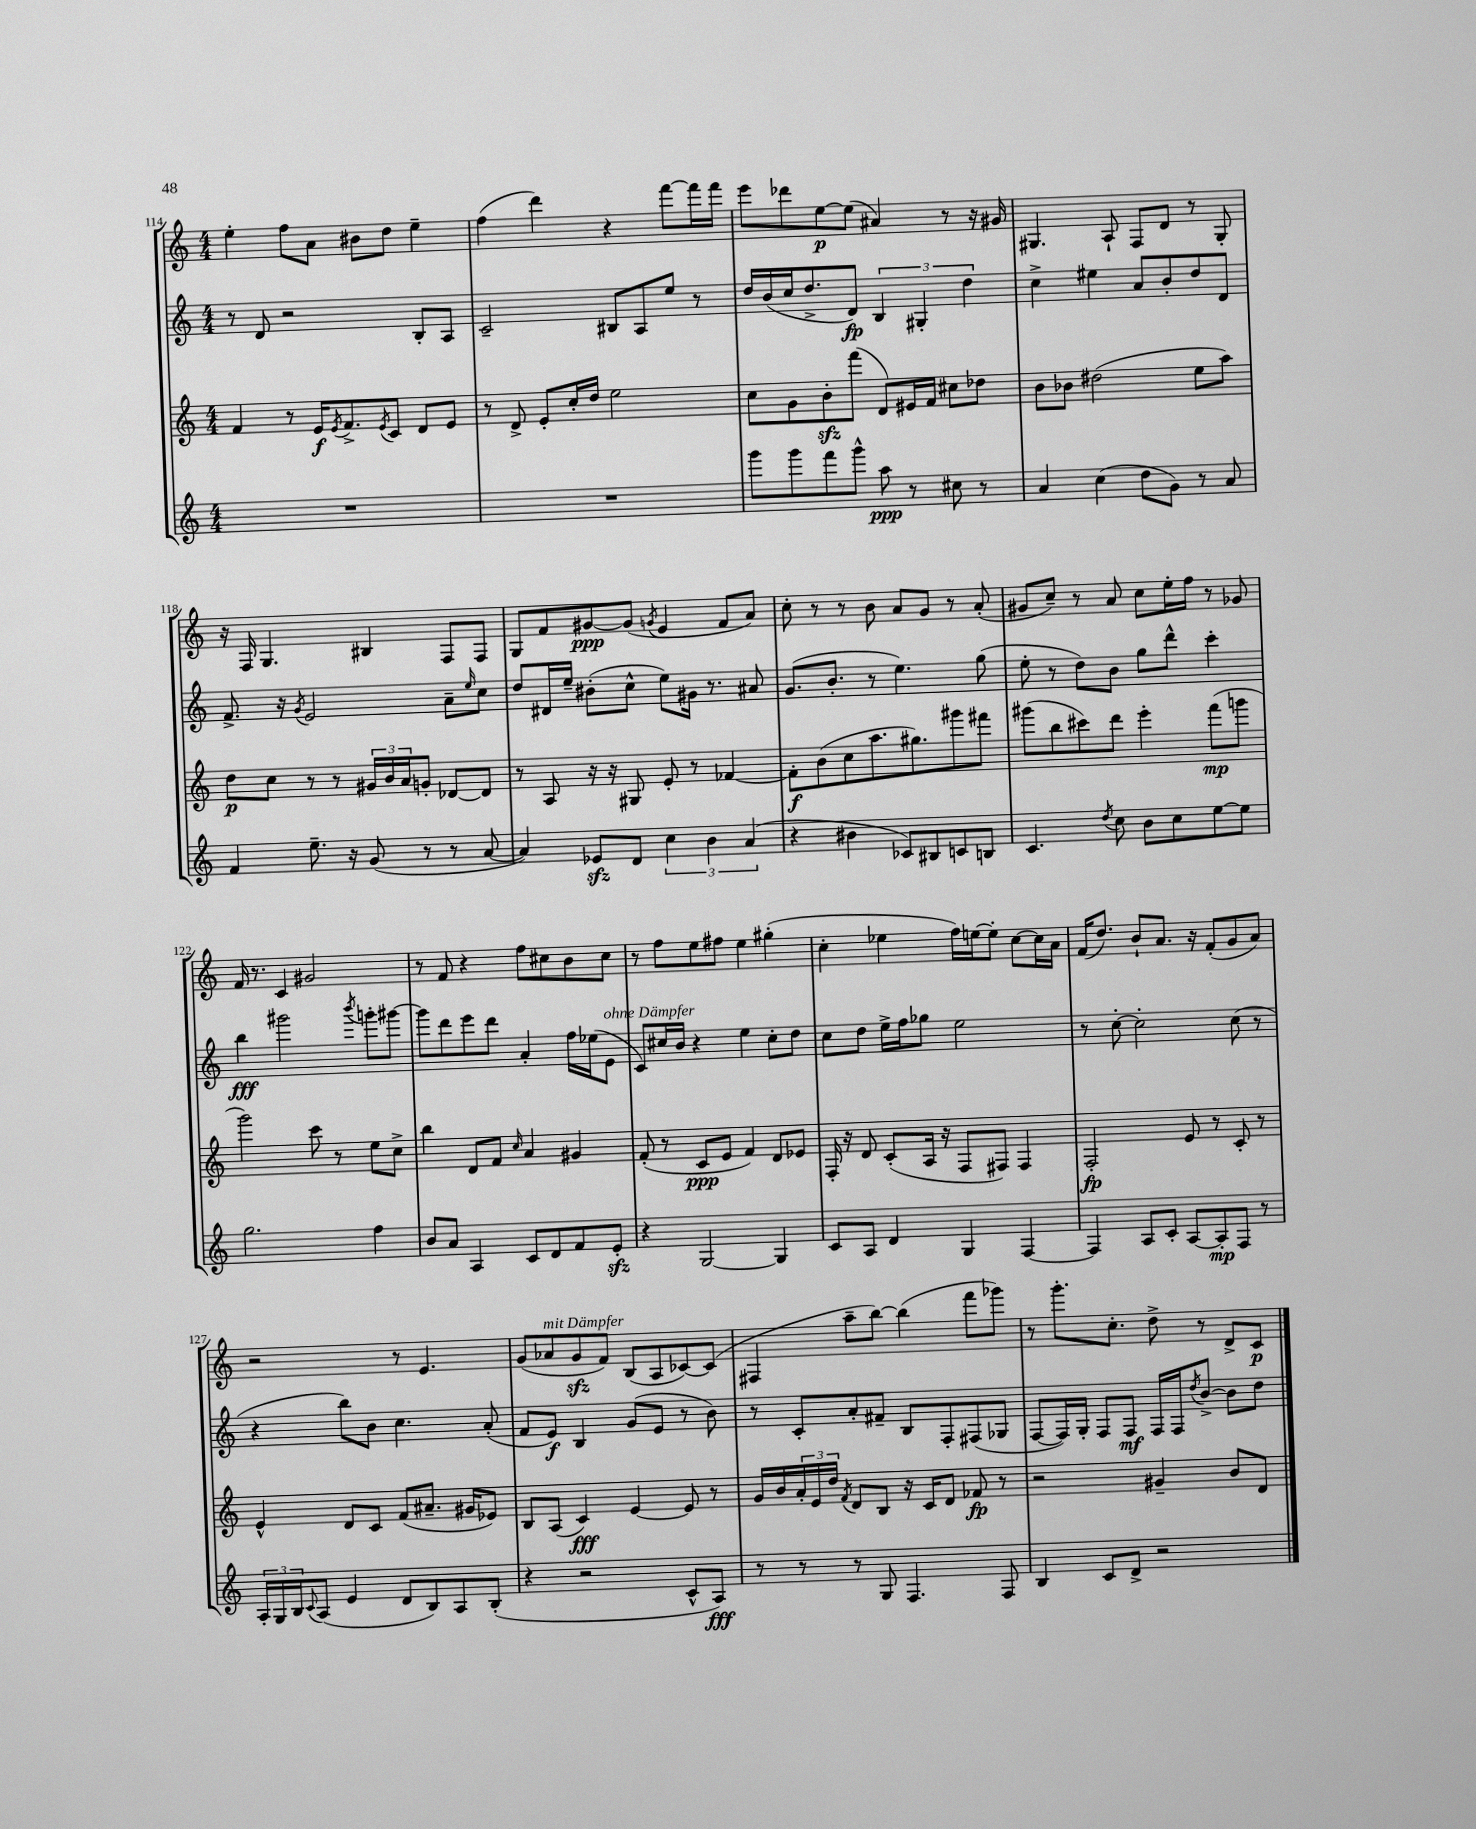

**kern	**dynam	**kern	**dynam	**kern	**dynam	**kern	**dynam
*part4	*part4	*part3	*part3	*part2	*part2	*part1	*part1
*staff4	*staff4	*staff3	*staff3	*staff2	*staff2	*staff1	*staff1
*clefG2	*	*clefG2	*	*clefG2	*	*clefG2	*
*k[]	*	*k[]	*	*k[]	*	*k[]	*
*M4/4	*	*M4/4	*	*M4/4	*	*M4/4	*
=114	=114	=114	=114	=114	=114	=114	=114
1r	.	4f/	.	8r	.	4ee'\	.
.	.	.	.	8d/	.	.	.
.	.	8r	.	2r	.	8ff\L	.
.	.	16e/KL	f	.	.	8a\J	.
.	.	8qe/	.	.	.	.	.
.	.	8.f^/	.	.	.	.	.
.	.	.	.	.	.	8b#X\L	.
.	.	8qe/	.	.	.	.	.
.	.	8c/J	.	.	.	8dd\J	.
.	.	8d/L	.	8B'/L	.	4ee~\	.
.	.	8e/J	.	8A/J	.	.	.
=115	=115	=115	=115	=115	=115	=115	=115
1r	.	8r	.	2c~/	.	(4ff\	.
.	.	8d^/	.	.	.	.	.
.	.	8e'/L	.	.	.	4ddd\)	.
.	.	16cc'/L	.	.	.	.	.
.	.	16dd/JJ	.	.	.	.	.
.	.	2ee\	.	8B#X/L	.	4r	.
.	.	.	.	8A/	.	.	.
.	.	.	.	8ee/J	.	[8fff\L	.
.	.	.	.	8r	.	16fff\L]	.
.	.	.	.	.	.	16fff\JJ	.
=116	=116	=116	=116	=116	=116	=116	=116
8ggg\L	.	8cc\L	.	16dd/LL	.	8eee\L	.
.	.	.	.	(16b/	.	.	.
8ggg\	.	8g\	.	16cc/J	.	8ddd-X\	.
.	.	.	.	8.dd^/	.	.	.
8fff\	.	8bzz'\	.	.	.	[8ee\	p
8ggg^^\J	.	(8fff\J	.	8d/J)	fp	(8ee\J]	.
8aa\	ppp	8d/L)	.	6B/	.	4a#X/)	.
8r	.	16e#X/L	.	.	.	.	.
.	.	.	.	6G#X'/	.	.	.
.	.	16f/JJ	.	.	.	.	.
8cc#X\	.	8cc#X\L	.	.	.	8r	.
.	.	.	.	6dd\	.	.	.
8r	.	8dd-X\J	.	.	.	16r	.
.	.	.	.	.	.	16g#X/	.
=117	=117	=117	=117	=117	=117	=117	=117
4a/	.	8b\L	.	4cc^\	.	4.G#X/	.
.	.	8b-X\J	.	.	.	.	.
(4cc\	.	(2dd#X\	.	4ee#X\	.	.	.
.	.	.	.	.	.	8A`/	.
8dd\L	.	.	.	8a/L	.	8F/L	.
8g\J)	.	.	.	8b'/	.	8d/J	.
8r	.	8ee\L	.	8dd/	.	8r	.
8a/	.	8aa\J)	.	8d/J	.	8G#'/	.
!!LO:LB:g=z
=118	=118	=118	=118	=118	=118	=118	=118
4f/	.	8dd\L	p	8.f^/	.	16r	.
.	.	.	.	.	.	16F/	.
.	.	8cc\J	.	.	.	4.G/	.
.	.	.	.	16r	.	.	.
.	.	.	.	8qg/	.	.	.
8.ee~\	.	8r	.	2e/	.	.	.
.	.	8r	.	.	.	.	.
16r	.	.	.	.	.	.	.
(8g/	.	24g#X/LL	.	.	.	4B#X/	.
.	.	24b/	.	.	.	.	.
.	.	24a/J	.	.	.	.	.
8r	.	8gn'/J	.	.	.	.	.
8r	.	[8d-X/L	.	8a~\L	.	8F/L	.
.	.	.	.	16qqee/	.	.	.
[8a/	.	8d-/J]	.	8cc\J	.	8F/J	.
=119	=119	=119	=119	=119	=119	=119	=119
4a/])	.	8r	.	8dd/L	.	8G/L	.
.	.	8A/	.	16d#X/L	.	8f/	.
.	.	.	.	16ee~/JJ	.	.	.
8e-Xzz/L	.	16r	.	(8b#X'\L	.	[8g#X/	ppp
.	.	16r	.	.	.	.	.
8d/J	.	8G#X/	.	8cc^^\J	.	(8g#/J]	.
.	.	.	.	.	.	8qgn/	.
6cc\	.	8e'/	.	8ee\L)	.	4e/	.
.	.	8r	.	16g#X\Jk	.	.	.
6b\	.	.	.	.	.	.	.
.	.	.	.	8.r	.	.	.
.	.	[4f-X/	.	.	.	8f/L	.
(6a/	.	.	.	.	.	.	.
.	.	.	.	8a#X/	.	8a/J)	.
=120	=120	=120	=120	=120	=120	=120	=120
4r	.	8f-'\L]	f	(8.g/L	.	8cc'\	.
.	.	(8b\	.	.	.	8r	.
.	.	.	.	8.b'/J	.	.	.
4b#X\	.	8cc\	.	.	.	8r	.
.	.	8.aa\	.	8r	.	8b\	.
8c-X/L)	.	.	.	4.ee\)	.	8a/L	.
.	.	8.gg#X\)	.	.	.	.	.
8B#X/	.	.	.	.	.	8g/J	.
8cn/	.	8ggg#X\	.	.	.	8r	.
8Bn/J	.	8fff#X\J	.	(8gg\	.	(8a'/	.
=121	=121	=121	=121	=121	=121	=121	=121
4.c/	.	(8ggg#X\L	.	8ee'\	.	8g#X/L	.
.	.	8bb\	.	8r	.	8cc~/J)	.
.	.	8ccc#X\)	.	8dd\L)	.	8r	.
8qdd/	.	.	.	.	.	.	.
8cc\	.	8ddd\J	.	8b\J	.	8a/	.
8b\L	.	4eee'\	.	8gg\L	.	8cc\L	.
8cc\	.	.	.	8ddd^^\J	.	16ee'\L	.
.	.	.	.	.	.	16ff\JJ	.
[8ee\	.	(8fff\L	mp	4ccc'\	.	8r	.
8ee\J]	.	8gggn\J	.	.	.	8g-X/	.
!!LO:LB:g=z
=122	=122	=122	=122	=122	=122	=122	=122
2.gg\	.	2ggg\)	.	4bb\	fff	16f/	.
.	.	.	.	.	.	8.r	.
.	.	.	.	2ggg#X\	.	4c/	.
.	.	8ccc\	.	.	.	2g#X/	.
.	.	8r	.	.	.	.	.
.	.	.	.	8qbbb/	.	.	.
4ff\	.	8ee\L	.	8gggn'\L	.	.	.
.	.	8cc^\J	.	[8ggg#X\J	.	.	.
=123	=123	=123	=123	=123	=123	=123	=123
8b/L	.	4bb\	.	8ggg#\L]	.	8r	.
8a/J	.	.	.	8ddd\	.	8f/	.
4A/	.	8d/L	.	8eee\	.	4r	.
.	.	8f/J	.	8ddd\J	.	.	.
.	.	16qqcc/	.	.	.	.	.
8c/L	.	4a/	.	4a'/	.	8ff\L	.
8d/	.	.	.	.	.	8cc#X\	.
8f/	.	4g#X/	.	16ff\LL	.	8b\	.
.	.	.	.	(16ee-X\J	.	.	.
!	!	!	!	!LO:TX:a:i:t=ohne Dämpfer	!	!	!
8ezz'/J	.	.	.	8e\J	.	8cc#\J	.
=124	=124	=124	=124	=124	=124	=124	=124
4r	.	(8f'/	.	8c/L)	.	8r	.
.	.	8r	.	16cc#X/L	.	8ff\L	.
.	.	.	.	16b/JJ	.	.	.
[2G/	.	8c/L	ppp	4r	.	8ee\	.
.	.	8e/J	.	.	.	8ff#X\J	.
.	.	4f/)	.	4ee\	.	4ee\	.
4G/]	.	8d/L	.	8cc#'\L	.	(4gg#X'\	.
.	.	8e-X/J	.	8dd\J	.	.	.
=125	=125	=125	=125	=125	=125	=125	=125
8c/L	.	16F'/	.	8cc\L	.	4cc'\	.
.	.	16r	.	.	.	.	.
8A/J	.	8d/	.	8dd\J	.	.	.
4d/	.	(8c'/L	.	16ee^\LL	.	4ee-X\	.
.	.	.	.	16ff\J	.	.	.
.	.	16A/Jk	.	8gg-X\J	.	.	.
.	.	16r	.	.	.	.	.
4G/	.	8F/L	.	2ee\	.	16ff\LL)	.
.	.	.	.	.	.	[16een\J	.
.	.	8F#X/J)	.	.	.	8ee'\J]	.
[4F/	.	4F#/	.	.	.	[8cc\L	.
.	.	.	.	.	.	16cc\L]	.
.	.	.	.	.	.	16a\JJ	.
=126	=126	=126	=126	=126	=126	=126	=126
4F/]	.	2F'/	fp	8r	.	(16f/KL	.
.	.	.	.	.	.	8.dd/J)	.
.	.	.	.	[8cc'\	.	.	.
8A/L	.	.	.	2cc'\]	.	8b`/L	.
8c'/J	.	.	.	.	.	8.a/J	.
[8A/L	.	8e/	.	.	.	.	.
.	.	.	.	.	.	16r	.
8A'/]	mp	8r	.	.	.	(8f'/L	.
8F/J	.	8c'/	.	(8cc\	.	8g/	.
8r	.	8r	.	8r	.	8a/J)	.
!!LO:LB:g=z
=127	=127	=127	=127	=127	=127	=127	=127
24A'/LL	.	4e^^/	.	4r	.	2r	.
24G/	.	.	.	.	.	.	.
24B/J	.	.	.	.	.	.	.
8qqc/	.	.	.	.	.	.	.
(8A/J	.	.	.	.	.	.	.
4e/	.	8d/L	.	8bb\L)	.	.	.
.	.	8c/J	.	8b\J	.	.	.
8d/L	.	(8f/L	.	4.cc\	.	8r	.
8B/)	.	8.a#X~/J	.	.	.	4.e/	.
8A/	.	.	.	.	.	.	.
.	.	16g#X/KL	.	.	.	.	.
(8B'/J	.	8e-X/J)	.	(8a'/	.	.	.
=128	=128	=128	=128	=128	=128	=128	=128
4r	.	8B/L	.	8f/L	.	(8g/L	.
!	!	!	!	!	!	!LO:TX:a:i:t=mit Dämpfer	!
.	.	(8A/J	.	8e/J)	f	8a-X/	.
2r	.	4c/)	fff	4B/	.	8gzz/	.
.	.	.	.	.	.	8f/J)	.
.	.	[4e/	.	(8g/L	.	(8B/L	.
.	.	.	.	8e/J	.	8A/	.
8c^^/L	.	8e/]	.	8r	.	[8c-X/)	.
8A/J)	fff	8r	.	8b\)	.	(8c-/J]	.
=129	=129	=129	=129	=129	=129	=129	=129
8r	.	16g/LL	.	8r	.	4F#X/	.
.	.	16b/	.	.	.	.	.
8r	.	24a'/	.	8c'/L	.	.	.
.	.	24e/	.	.	.	.	.
.	.	24dd/JJ	.	.	.	.	.
.	.	8qf/	.	.	.	.	.
8r	.	8d/L	.	8a'/	.	8aa~\L	.
8G/	.	8B/J	.	8f#X~/J	.	[8bb\J)	.
4.F/	.	16r	.	8B/L	.	(4bb\]	.
.	.	16c/KL	.	.	.	.	.
.	.	8d/J	.	8F'/	.	.	.
.	.	8f-X/	fp	(8F#X/	.	8fff\L	.
8F/	.	8r	.	8G-X/J	.	8ggg-X\J)	.
=130	=130	=130	=130	=130	=130	=130	=130
4B/	.	2r	.	[8F/L	.	8r	.
.	.	.	.	16F/L])	.	8.ggg'\L	.
.	.	.	.	16G'/JJ	.	.	.
8c/L	.	.	.	8F/L	.	.	.
.	.	.	.	.	.	8.cc'\J	.
8d^/J	.	.	.	8F/J	mf	.	.
2r	.	4g#X~/	.	16F/LL	.	8dd^\	.
.	.	.	.	16F/J	.	.	.
.	.	.	.	8qdd/	.	.	.
.	.	.	.	[8b^/J	.	8r	.
.	.	8b/L	.	8b\L]	.	8d^/L	.
.	.	8d/J	.	8dd\J	.	8c/J	p
==	==	==	==	==	==	==	==
*-	*-	*-	*-	*-	*-	*-	*-
